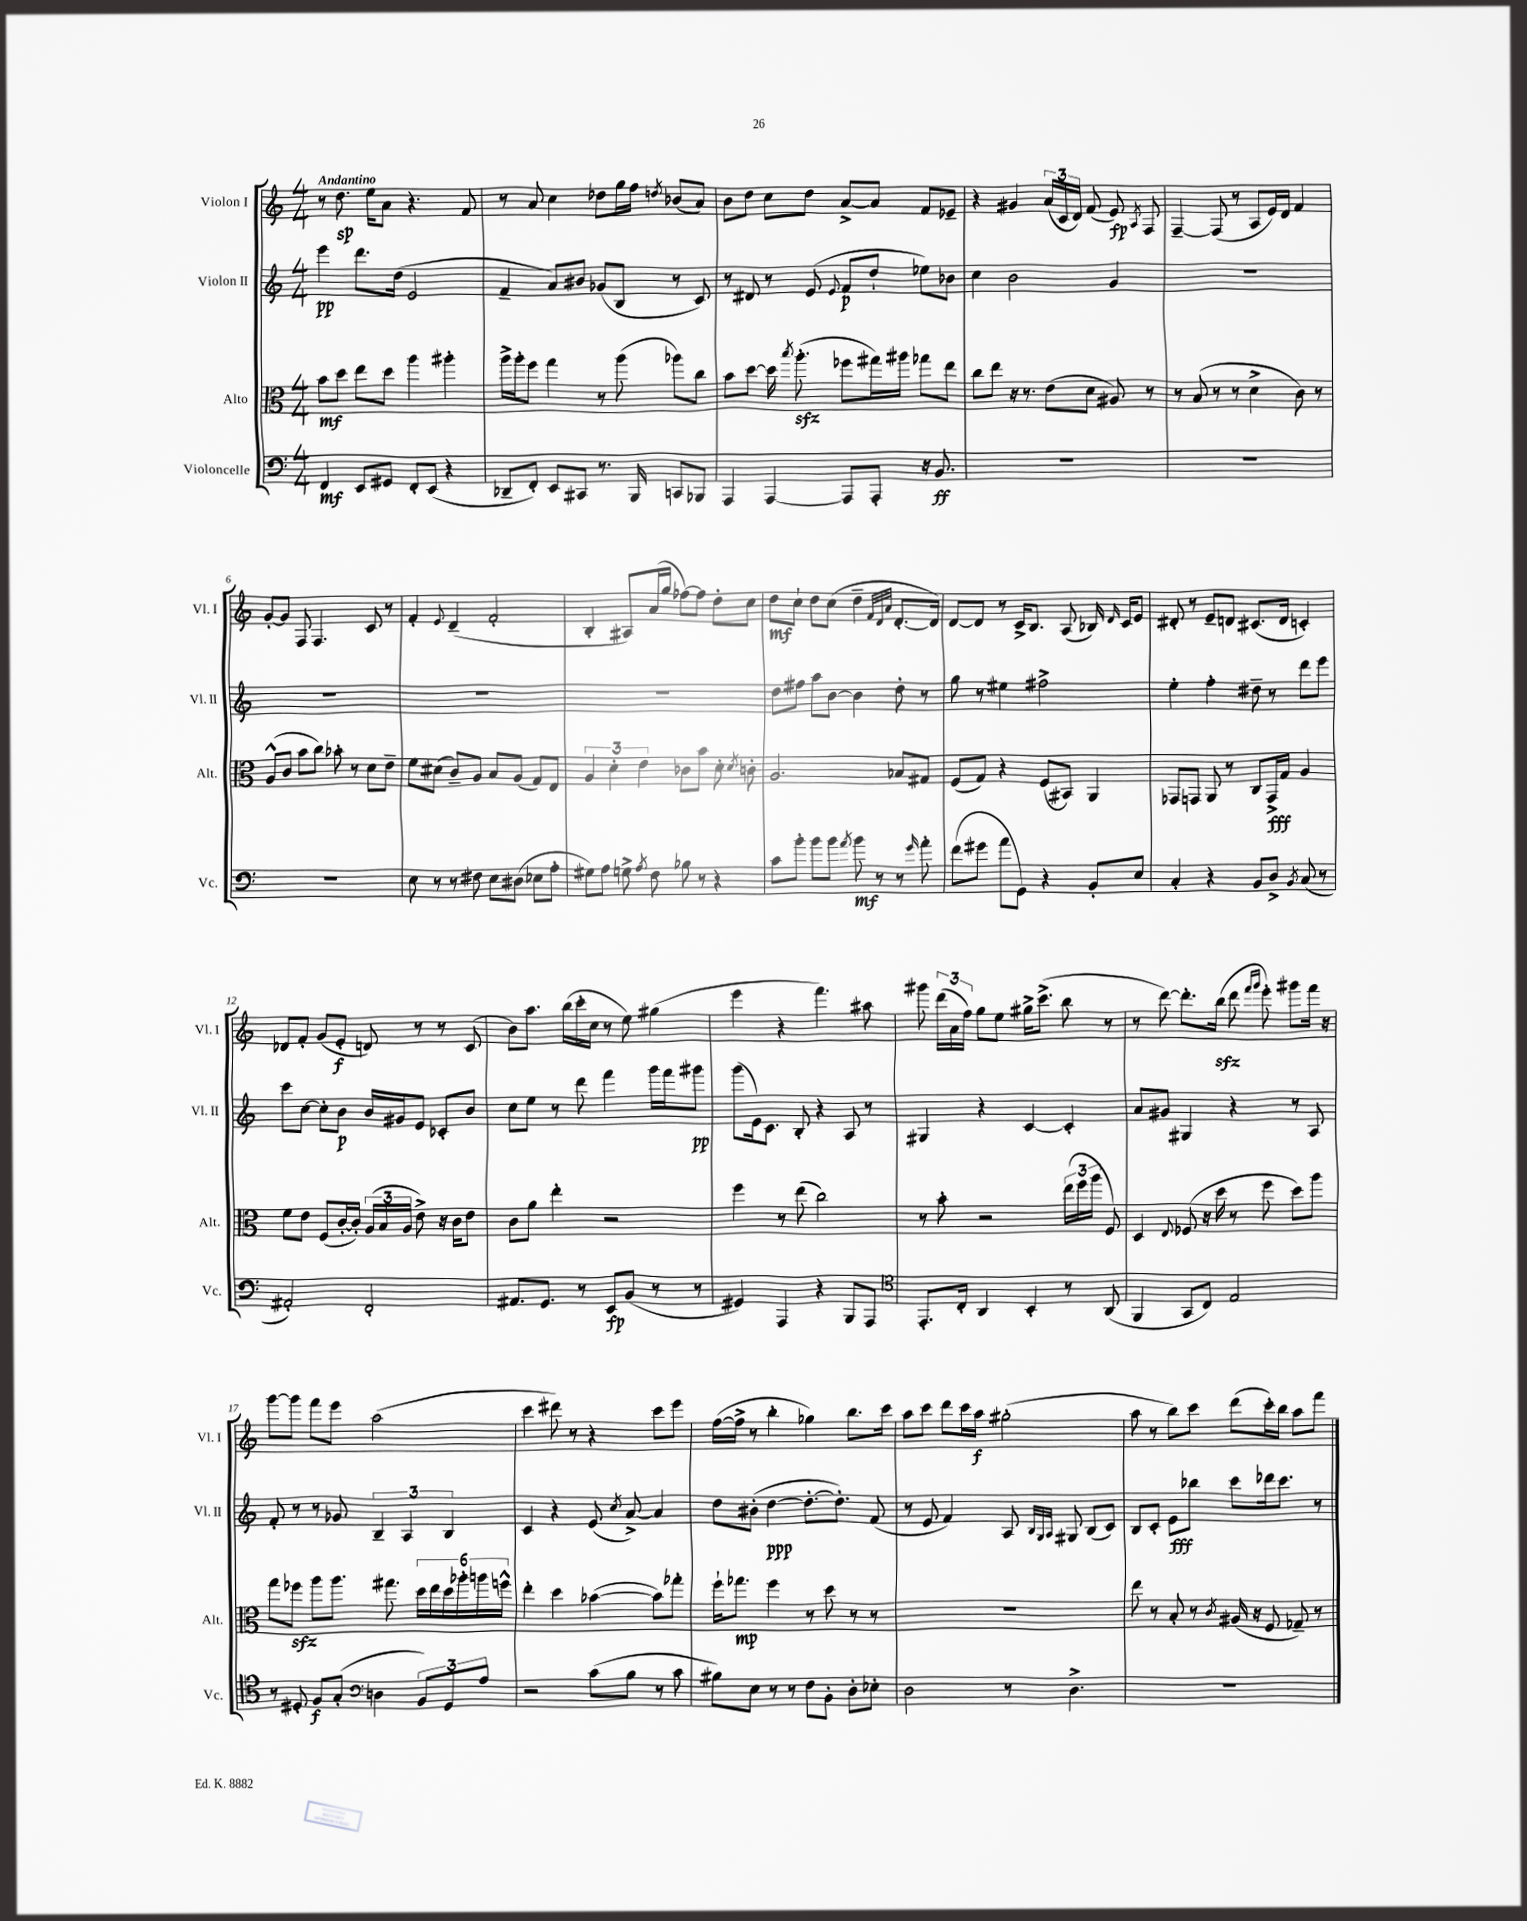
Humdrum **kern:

**kern	**dynam	**kern	**dynam	**kern	**dynam	**kern	**dynam
*part4	*part4	*part3	*part3	*part2	*part2	*part1	*part1
*staff4	*staff4	*staff3	*staff3	*staff2	*staff2	*staff1	*staff1
*I"Violoncelle	*	*I"Alto	*	*I"Violon II	*	*I"Violon I	*
*I'Vc.	*	*I'Alt.	*	*I'Vl. II	*	*I'Vl. I	*
*clefF4	*	*clefC3	*	*clefG2	*	*clefG2	*
*k[]	*	*k[]	*	*k[]	*	*k[]	*
*M4/4	*	*M4/4	*	*M4/4	*	*M4/4	*
=1	=1	=1	=1	=1	=1	=1	=1
!	!	!	!	!	!	!LO:TX:a:B:t=Andantino	!
4FF/	mf	8b\L	mf	4eee\	pp	8r	.
.	.	8dd\J	.	.	.	8.dd\	sp
8EE/L	.	8ee\L	.	8.ddd\L	.	.	.
.	.	.	.	.	.	16ee\KL	.
8GG#X/J	.	8dd\J	.	.	.	8a\J	.
.	.	.	.	(16dd\Jk	.	.	.
8FF'/L	.	4aa\	.	2e/	.	4.r	.
(8EE/J	.	.	.	.	.	.	.
4r	.	4aa#X'\	.	.	.	.	.
.	.	.	.	.	.	8f/	.
=2	=2	=2	=2	=2	=2	=2	=2
8DD-X~/L	.	16aa^\LL	.	4f~/	.	8r	.
.	.	16aa'\J	.	.	.	.	.
8FF'/J)	.	8ff\J	.	.	.	8a/	.
8EE/L	.	4gg\	.	8a/L)	.	4cc\	.
8CC#X/J	.	.	.	8b#X/J	.	.	.
8.r	.	8r	.	(8g-X/L	.	8dd-X\L	.
.	.	(8aa\	.	8B/J	.	16gg\L	.
16BBB/	.	.	.	.	.	16ff\JJ	.
.	.	.	.	.	.	8qddn/	.
8CCn/L	.	8aa-X\L)	.	8r	.	(8b-X/L	.
8BBB-X/J	.	8cc\J	.	8c/)	.	8a/J)	.
=3	=3	=3	=3	=3	=3	=3	=3
4AAA/	.	8b\L	.	8r	.	8b\L	.
.	.	[8dd\J	.	8d#X/	.	8dd\J	.
[4AAA/	.	16dd\]	.	8r	.	8cc\L	.
.	.	8qbb/	.	.	.	.	.
.	.	(8.aazz'\	.	.	.	.	.
.	.	.	.	(8e/	.	8dd\J	.
.	.	.	.	8qqe/	.	.	.
8AAA/L]	.	8ff-X\L	.	8f/L	p	[8a^/L	.
8AAA'/J	.	16gg#X\L)	.	8dd`/J	.	8a/J]	.
.	.	16aa#X\JJ	.	.	.	.	.
16r	.	8gg-X\L	.	8ee-X\L)	.	8f/L	.
8.BB/	ff	.	.	.	.	.	.
.	.	8ee\J	.	8b-X\J	.	8e-X~/J	.
=4	=4	=4	=4	=4	=4	=4	=4
1r	.	8cc\L	.	4cc\	.	4r	.
.	.	8ee\J	.	.	.	.	.
.	.	16r	.	2b\	.	4g#X/	.
.	.	8.r	.	.	.	.	.
.	.	(8e\L	.	.	.	(24a/LL	.
.	.	.	.	.	.	24c/	.
.	.	.	.	.	.	24d/JJ)	.
.	.	8d\J	.	.	.	(8f/	.
.	.	8A#X/)	.	4g/	.	8e/)	fp
.	.	.	.	.	.	8qA/	.
.	.	8r	.	.	.	8F/	.
=5	=5	=5	=5	=5	=5	=5	=5
1r	.	8r	.	1r	.	[4F~/	.
.	.	(8B/	.	.	.	.	.
.	.	8r	.	.	.	(8F/]	.
.	.	8r	.	.	.	8r	.
.	.	4d^\	.	.	.	8A/L	.
.	.	.	.	.	.	16e/L)	.
.	.	.	.	.	.	16d/JJ	.
.	.	8c\)	.	.	.	4f/	.
.	.	8r	.	.	.	.	.
!!LO:LB:g=z
=6	=6	=6	=6	=6	=6	=6	=6
1r	.	(8A^^/L	.	1r	.	[8g'/L	.
.	.	8c/J	.	.	.	8g/J]	.
.	.	8b\L	.	.	.	8F/	.
.	.	8cc\J)	.	.	.	4.F/	.
.	.	8b-X'\	.	.	.	.	.
.	.	8r	.	.	.	.	.
.	.	8d\L	.	.	.	8c/	.
.	.	8e~\J	.	.	.	8r	.
=7	=7	=7	=7	=7	=7	=7	=7
8E\	.	8f\L	.	1r	.	4f'/	.
8r	.	(8d#X\J	.	.	.	.	.
.	.	.	.	.	.	8qqe/	.
8r	.	8c~/L)	.	.	.	(4d~/	.
8F#X\	.	8A/J	.	.	.	.	.
8E\L	.	8B/L	.	.	.	2f'/	.
(8D#X\J	.	(8A/J	.	.	.	.	.
8E-X\L	.	8G/L)	.	.	.	.	.
8A'\J	.	8E/J	.	.	.	.	.
=8	=8	=8	=8	=8	=8	=8	=8
8G#X\L)	.	6A/	.	1r	.	4B'/	.
8A\J	.	.	.	.	.	.	.
.	.	6d'\	.	.	.	.	.
8Gn^\	.	.	.	.	.	8A#X/L)	.
.	.	6e\	.	.	.	.	.
8qA/	.	.	.	.	.	.	.
8F\	.	.	.	.	.	(16a/L	.
.	.	.	.	.	.	16gg/JJ	.
8B-X\	.	8c-X\L	.	.	.	[8ff-X\L)	.
8r	.	8b\J	.	.	.	8ff-\J]	.
4r	.	8d'\	.	.	.	8dd'\L	.
.	.	8qd/	.	.	.	.	.
.	.	8cn'\	.	.	.	8cc\J	.
=9	=9	=9	=9	=9	=9	=9	=9
8c\L	.	2.A/	.	8dd\L	.	8dd\L	mf
8b'\J	.	.	.	8ff#X\J	.	8cc`\J	.
8b\L	.	.	.	8aa\L	.	8dd\L	.
8b\J	.	.	.	[8b\J	.	(8cc\J	.
8qa/	.	.	.	.	.	.	.
8b\	mf	.	.	4b\]	.	4dd~\	.
8r	.	.	.	.	.	.	.
.	.	.	.	.	.	32qqf/LLL	.
.	.	.	.	.	.	32qqd/	.
.	.	.	.	.	.	32qqa/JJJ	.
8r	.	8B-X/L	.	8dd'\	.	[8.d'/L	.
16qqg/	.	.	.	.	.	.	.
8a'\	.	8G#X/J	.	8r	.	.	.
.	.	.	.	.	.	16d/Jk])	.
=10	=10	=10	=10	=10	=10	=10	=10
(8f\L	.	(8F/L	.	8gg\	.	[8d/L	.
8g#X\J	.	8G/J)	.	8r	.	8d/J]	.
8a\L	.	4r	.	4ee#X\	.	8r	.
8GG\J)	.	.	.	.	.	16c^/KL	.
.	.	.	.	.	.	8.B/J	.
4r	.	(8F/L	.	2ff#X^\	.	.	.
.	.	8BB#X/J)	.	.	.	(8A/	.
8BB'/L	.	4AA/	.	.	.	16B-X/)	.
.	.	.	.	.	.	16qqd/	.
.	.	.	.	.	.	16c/KL	.
8E/J	.	.	.	.	.	8e/J	.
=11	=11	=11	=11	=11	=11	=11	=11
4C'/	.	8GG-X/L	.	4ee'\	.	8d#X'/	.
.	.	8GGn/J	.	.	.	8r	.
4r	.	8AA/	.	4ff'\	.	8e~/L	.
.	.	8r	.	.	.	8dn/J	.
8BB/L	.	8C/L	.	8dd#X~\	.	(8.c#X/L	.
8D^/J	.	16GG^/L	fff	8r	.	.	.
.	.	16G/JJ	.	.	.	16d/Jk	.
8qBB/	.	.	.	.	.	.	.
(8C/	.	4A/	.	8ddd\L	.	4cn'/)	.
8r	.	.	.	8eee\J	.	.	.
!!LO:LB:g=z
=12	=12	=12	=12	=12	=12	=12	=12
2AA#X'/)	.	8f\L	.	8ccc\L	.	8d-X/L	.
.	.	8e\J	.	[8cc\J	.	8f'/J	.
.	.	(8F/L	.	8cc'\L]	.	(8g/L	.
.	.	[16c'/L	.	8b\J	p	8e'/J	f
.	.	16c'/JJ])	.	.	.	.	.
2FF'/	.	(24A/LL	.	16b/LL	.	8dn/)	.
.	.	24B/	.	.	.	.	.
.	.	.	.	16g#X/J	.	.	.
.	.	24A/JJ	.	.	.	.	.
.	.	8e^\)	.	8e/J	.	8r	.
.	.	16r	.	8c-X'/L	.	8r	.
.	.	16c\KL	.	.	.	.	.
.	.	8e\J	.	8b/J	.	(8c/	.
=13	=13	=13	=13	=13	=13	=13	=13
8.AA#X/L	.	8c\L	.	8cc\L	.	8b\L)	.
.	.	8a\J	.	8ee\J	.	8.aa\J	.
8.GG/J	.	.	.	.	.	.	.
.	.	4ee'\	.	8r	.	.	.
.	.	.	.	.	.	(16bb\LL	.
8r	.	.	.	8ddd\	.	16ccc'\	.
.	.	.	.	.	.	16cc\JJ	.
8EE/L	fp	2r	.	4fff\	.	8r	.
(8BB/J	.	.	.	.	.	8ee\)	.
8r	.	.	.	16ggg\LL	.	(4gg#X\	.
.	.	.	.	16fff\J	.	.	.
8r	.	.	.	8ggg#X\J	pp	.	.
=14	=14	=14	=14	=14	=14	=14	=14
4GG#X/)	.	4ff\	.	(8ggg\L	.	4eee\	.
.	.	.	.	16e\k)	.	.	.
.	.	.	.	8.c\J	.	.	.
4AAA/	.	8r	.	.	.	4r	.
.	.	(8ee\	.	8B'/	.	.	.
4r	.	2cc\)	.	4r	.	4.fff\)	.
8BBB/L	.	.	.	8A/	.	.	.
8AAA/J	.	.	.	8r	.	8aa#X\	.
=15	=15	=15	=15	=15	=15	=15	=15
*clefC4	*	*	*	*	*	*	*
8.EE'/L	.	8r	.	4G#X/	.	8ggg#X\	.
.	.	8b'\	.	.	.	(24ddd\LL	.
.	.	.	.	.	.	24a\	.
16C'/Jk	.	.	.	.	.	.	.
.	.	.	.	.	.	24ff\JJ)	.
4AA/	.	2r	.	4r	.	8gg\L	.
.	.	.	.	.	.	8ee\J	.
4BB'/	.	.	.	[4c/	.	16gg#X^\KL	.
.	.	.	.	.	.	(8.ccc^\J	.
8r	.	(24ee\LL	.	4c'/]	.	8bb\	.
.	.	24ff\	.	.	.	.	.
.	.	24aa\JJ	.	.	.	.	.
(8AA/	.	8F/)	.	.	.	8r	.
=16	=16	=16	=16	=16	=16	=16	=16
4FF/	.	4D/	.	8a/L	.	8r	.
.	.	.	.	8g#X/J	.	[8ddd\)	.
.	.	8qqE/	.	.	.	.	.
8GG/L	.	(8F-X/	.	4G#X/	.	8.ddd'\L]	.
8C/J)	.	16r	.	.	.	.	.
.	.	16dd\	.	.	.	(16bbzz\Jk	.
2E/	.	8r	.	4r	.	8ddd\	.
.	.	.	.	.	.	16qqfff/LL	.
.	.	.	.	.	.	16qqggg/JJ	.
.	.	8ff\	.	.	.	8eee'\)	.
.	.	8dd\L)	.	8r	.	8ggg#X\L	.
.	.	8aa\J	.	8A/	.	16fff\Jk	.
.	.	.	.	.	.	16r	.
!!LO:LB:g=z
=17	=17	=17	=17	=17	=17	=17	=17
8r	.	8gg\L	.	8f'/	.	[8ggg\L	.
8D#X'/	.	8ff-Xzz\J	.	8r	.	8ggg\J]	.
8F/L	f	8aa\L	.	8r	.	8fff\L	.
(8G'/J	.	8.aa\J	.	8g-X/	.	8eee\J	.
*clefF4	*	*	*	*	*	*	*
4Dn\	.	.	.	6B~/	.	(2aa\	.
.	.	8.gg#X\	.	.	.	.	.
.	.	.	.	6A/	.	.	.
12BB/L)	.	24dd\LL	.	.	.	.	.
.	.	24ee\	.	.	.	.	.
12GG/	.	24dd\	.	6B/	.	.	.
.	.	24aa-X'\	.	.	.	.	.
12A/J	.	24aan\	.	.	.	.	.
.	.	24ffn^^\JJ	.	.	.	.	.
=18	=18	=18	=18	=18	=18	=18	=18
2r	.	4ee'\	.	4c/	.	4ccc\	.
.	.	4dd\	.	4r	.	8ddd#X\)	.
.	.	.	.	.	.	8r	.
(8c\L	.	([4b-X\	.	(8e/	.	4r	.
.	.	.	.	8qcc/	.	.	.
8B\J	.	.	.	[8a^/)	.	.	.
8r	.	8b-\L])	.	4a/]	.	8ccc\L	.
8c\	.	8gg-X'\J	.	.	.	8eee\J	.
=19	=19	=19	=19	=19	=19	=19	=19
8B#X\L)	.	16ff`\KL	.	8dd\L	.	([16ff\LL	.
.	.	8.gg-X\J	mp	.	.	16ff^\JJ]	.
8E\J	.	.	.	(8b#X'\J	.	8r	.
8r	.	4ff\	.	[4dd\	ppp	4bb'\	.
8r	.	.	.	.	.	.	.
8F\L	.	8r	.	8.dd'\L_	.	4gg-X\)	.
8BB'\J	.	8dd\	.	.	.	.	.
.	.	.	.	8.dd'\J])	.	.	.
8D'\L	.	8r	.	.	.	8.bb\L	.
8E-X'\J	.	8r	.	(8f/	.	.	.
.	.	.	.	.	.	16ccc\Jk	.
=20	=20	=20	=20	=20	=20	=20	=20
2D\	.	1r	.	8r	.	8aa\L	.
.	.	.	.	8e/	.	8ccc\J	.
.	.	.	.	4f/)	.	8ddd\L	.
.	.	.	.	.	.	16ccc\L	.
.	.	.	.	.	.	16aa\JJ	f
8r	.	.	.	8A/	.	(2gg#X'\	.
.	.	.	.	32qqB/LLL	.	.	.
.	.	.	.	32qqG/	.	.	.
.	.	.	.	32qqA/JJJ	.	.	.
4.D^\	.	.	.	8G#X/	.	.	.
.	.	.	.	(8B/L	.	.	.
.	.	.	.	8c/J)	.	.	.
=21	=21	=21	=21	=21	=21	=21	=21
1r	.	8ee\	.	8B/L	.	8aa\	.
.	.	8r	.	8c'/J	.	8r	.
.	.	8B'/	.	8e\L	fff	8bb\L)	.
.	.	8r	.	8bb-X\J	.	8ccc\J	.
.	.	8qc/	.	.	.	.	.
.	.	(16A#X/	.	8ccc\L	.	(8ddd\L	.
.	.	16r	.	.	.	.	.
.	.	8F/	.	16ddd-X\k	.	16ccc'\L)	.
.	.	.	.	8.ccc\J	.	16bb\JJ	.
.	.	8G-X~/)	.	.	.	8aa\L	.
.	.	8r	.	8r	.	8fff\J	.
==	==	==	==	==	==	==	==
*-	*-	*-	*-	*-	*-	*-	*-
